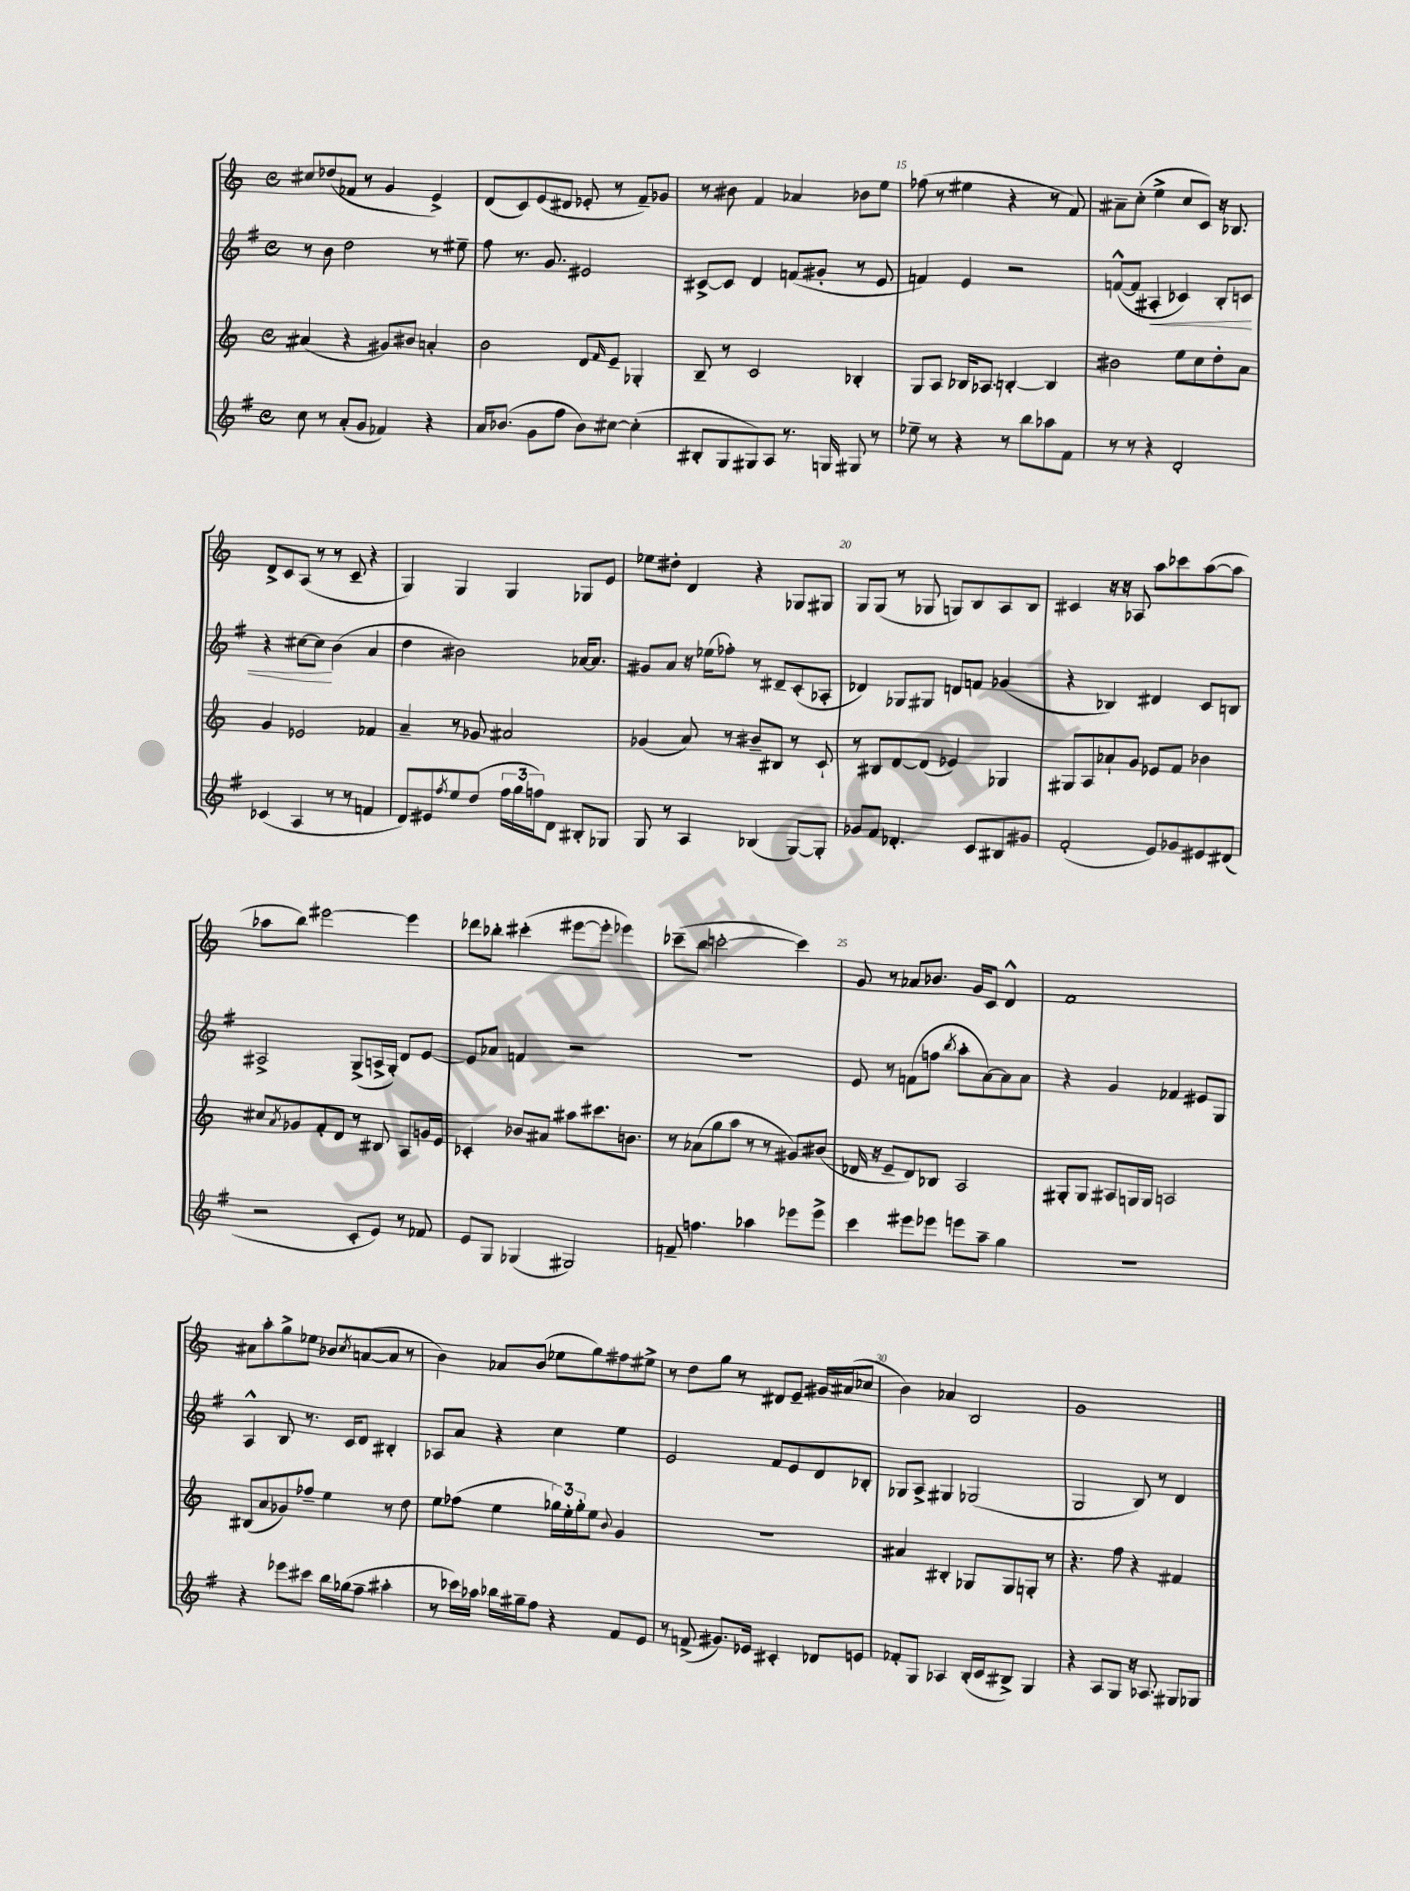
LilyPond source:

<<
\new StaffGroup <<
\new Staff = "s0" {
    \clef treble \key c \major \defaultTimeSignature \time 4/4
    cis''8 des''8( fes'8 r8 g'4 e'4->) |
    d'8( c'8) e'8( dis'8 ees'8-. r8 f'8--) ges'8 |
    r8 bis'8 f'4 aes'4 bes'8 e''8 |
    fes''8( r8 eis''4 r4 r8 f'8) |
    ais'8-- c''8-.( e''4-> c''8 c'8) r16 bes8. |
    d'8-> c'8 a8( r8 r8 c'8-- r4 |
    g4) g4 g4 ges8 e'8 |
    ees''8 dis''8-. d'4 r4 ges8 gis8 |
    g8 g8( r8 ges8 g8) b8 a8 b8 |
    cis'4 r16 r16 aes8 a''8 ces'''8 a''8~( a''8 |
    aes''8 b''8) eis'''2~ eis'''4 |
    des'''8 bes''8-. cis'''4-.( eis'''8~ eis'''8-. ees'''4) |
    ces'''8--( b''8 c'''2~-. c'''4) |
    g'8 r8 aes'8 bes'8. g'16 c'8 d'4-^ |
    f'1 |
    ais'8 a''8-. g''8-> ees''8 bes'8 \acciaccatura { c''8 } a'8~( a'8 r8 |
    b'4) aes'8 b'8( ees''8 g''8) fis''8 eis''8-> |
    r8 d''8 g''8 r8 dis'8 e'8-- gis'16 ais'16( ces''8 |
    b'4) aes'4 b2 |
    g'1 \bar "|." |
}
\new Staff = "s1" {
    \clef treble \key g \major \defaultTimeSignature \time 4/4
    r8 b'8 d''2 r8 eis''8-- |
    fis''8 r8. g'8. eis'2 |
    cis'8~-> cis'8 d'4 f'8( gis'8-. r8 e'8 |
    f'4) e'4 r2 |
    f'8~-^( f'8 ais4-.\< ces'4) b8-. c'8 |
    r4 cis''8~ cis''8\! b'4( a'4 |
    d''4 bis'2) aes'16~ aes'8. |
    gis'8 a'8 r16 ees''16( fes''8-.) r8 dis'8-- c'8-.( aes8-. |
    des'4) ges8 gis8 d'8 f'8 ges'4( |
    r4 bes4) dis'4 c'8 b8 |
    ais2-> g8->( a16-> g16-.) d'8 e'8~ |
    e'8 aes'8 f'4 r2 |
    R1 |
    e'8 r8 f'8( f''8 \acciaccatura { b''8 } a''8-. a'8~) a'8 a'8 |
    r4 g'4 fes'4 eis'8 g8 |
    a4-^ b8 r8. c'16 d'8 bis4-. |
    aes8 a'8 r4 c''4 e''4 |
    e'2 fis'8 e'8 d'8 bes8-. |
    ges8 a8-> gis4 ges2( |
    g2 b8) r8 d'4 \bar "|." |
}
\new Staff = "s2" {
    \clef treble \key c \major \defaultTimeSignature \time 4/4
    ais'4( r4 gis'8) bis'8 a'4-. |
    b'2 d'8 \grace { f'16 } e'8-- ges4-. |
    b8-- r8 c'2 bes4-. |
    g8 a8 bes16 aes8. b4~-. b4 |
    bis'2 e''8 c''8 d''8-. a'8 |
    g'4 ees'2 fes'4 |
    a'4-- r8 ges'8 ais'2 |
    ges'4( a'8) r8 bis'8-- bis8 r8 c'8-! |
    r8 bis8 d'8~ d'8( ees'4) ges4 |
    gis8 a8 aes'8-! g'8 ees'8 f'8 bes'4 |
    cis''8 \acciaccatura { a'8 } ges'8 f'8-. d'8 r8 bis8 a8 g'16 e'16 |
    ces'4-. bes'8 ais'8 ais''8 cis'''8. b'8. |
    r8 aes'8( g''8 a''8 r8 r8 gis'8) bis'8( |
    des'16 r16 e'8-- des'8) bes8 a2 |
    gis8-. gis8 ais8 g16 g16 a2 |
    bis8( a'8 ges'8) fes''8-- e''4 r8 d''8 |
    e''8 fes''8( e''4 \tuplet 3/2 { ges''16) e''16-. ges''16-. } e''8 \appoggiatura { b'8 } g'4 |
    R1 |
    ais'4 bis4-. ges8 ges8 g8-. r8 |
    r4. f''8 r4 fis'4 \bar "|." |
}
\new Staff = "s3" {
    \clef treble \key g \major \defaultTimeSignature \time 4/4
    c''8 r8 a'8-.( g'8 fes'4) r4 |
    a'16 bes'8.( g'8 fis''8 bes'8) cis''8~ cis''4-.( |
    bis8-. g8 gis8) a8 r8. g16 gis8 r8 |
    ees''8-- r8 r4 r8 b''8 aes''8 fis'8 |
    r8 r8 r4 d'2-. |
    ces'4( a4 r8 r8 f'4 |
    d'8) eis'8 \acciaccatura { fis''8 } e''8 d''8( \tuplet 3/2 { fis''16 g''16 f''16) } d'8 bis8-. ges8 |
    g8 r8 a4 bes4( g8~) g8-. |
    ges'8 fis'8 des'4.-. c'8 bis8 gis'8 |
    fis'2-.( e'8) ges'8 eis'8 dis'8( |
    r2 c'8-. e'8) r8 fes'8 |
    e'8 g8 ges4( gis2) |
    f'8-- f''4. aes''4 ees'''8 ees'''8-> |
    c'''4 eis'''8 ees'''8 e'''8 a''8-- g''4 |
    R1 |
    r4 ees'''8 cis'''8 b''16 ges''16( fis''8-- ais''4-. |
    r8 ces'''16) aes''16 bes''16 gis''16-- fis''8 r4 fis'8 e'8 |
    r8 f'8->( gis'8.) ees'16 cis'4-. des'8 e'8 |
    fes'8-. g8 aes4 b16-.( c'16 bis8->) g4 |
    r4 a8 g8 r16 aes8. gis8 ges8 \bar "|." |
}
>>
>>
\layout { \context { \Score currentBarNumber = #12 \override BarNumber.break-visibility = ##(#f #t #t) barNumberVisibility = #(every-nth-bar-number-visible 5) } }
